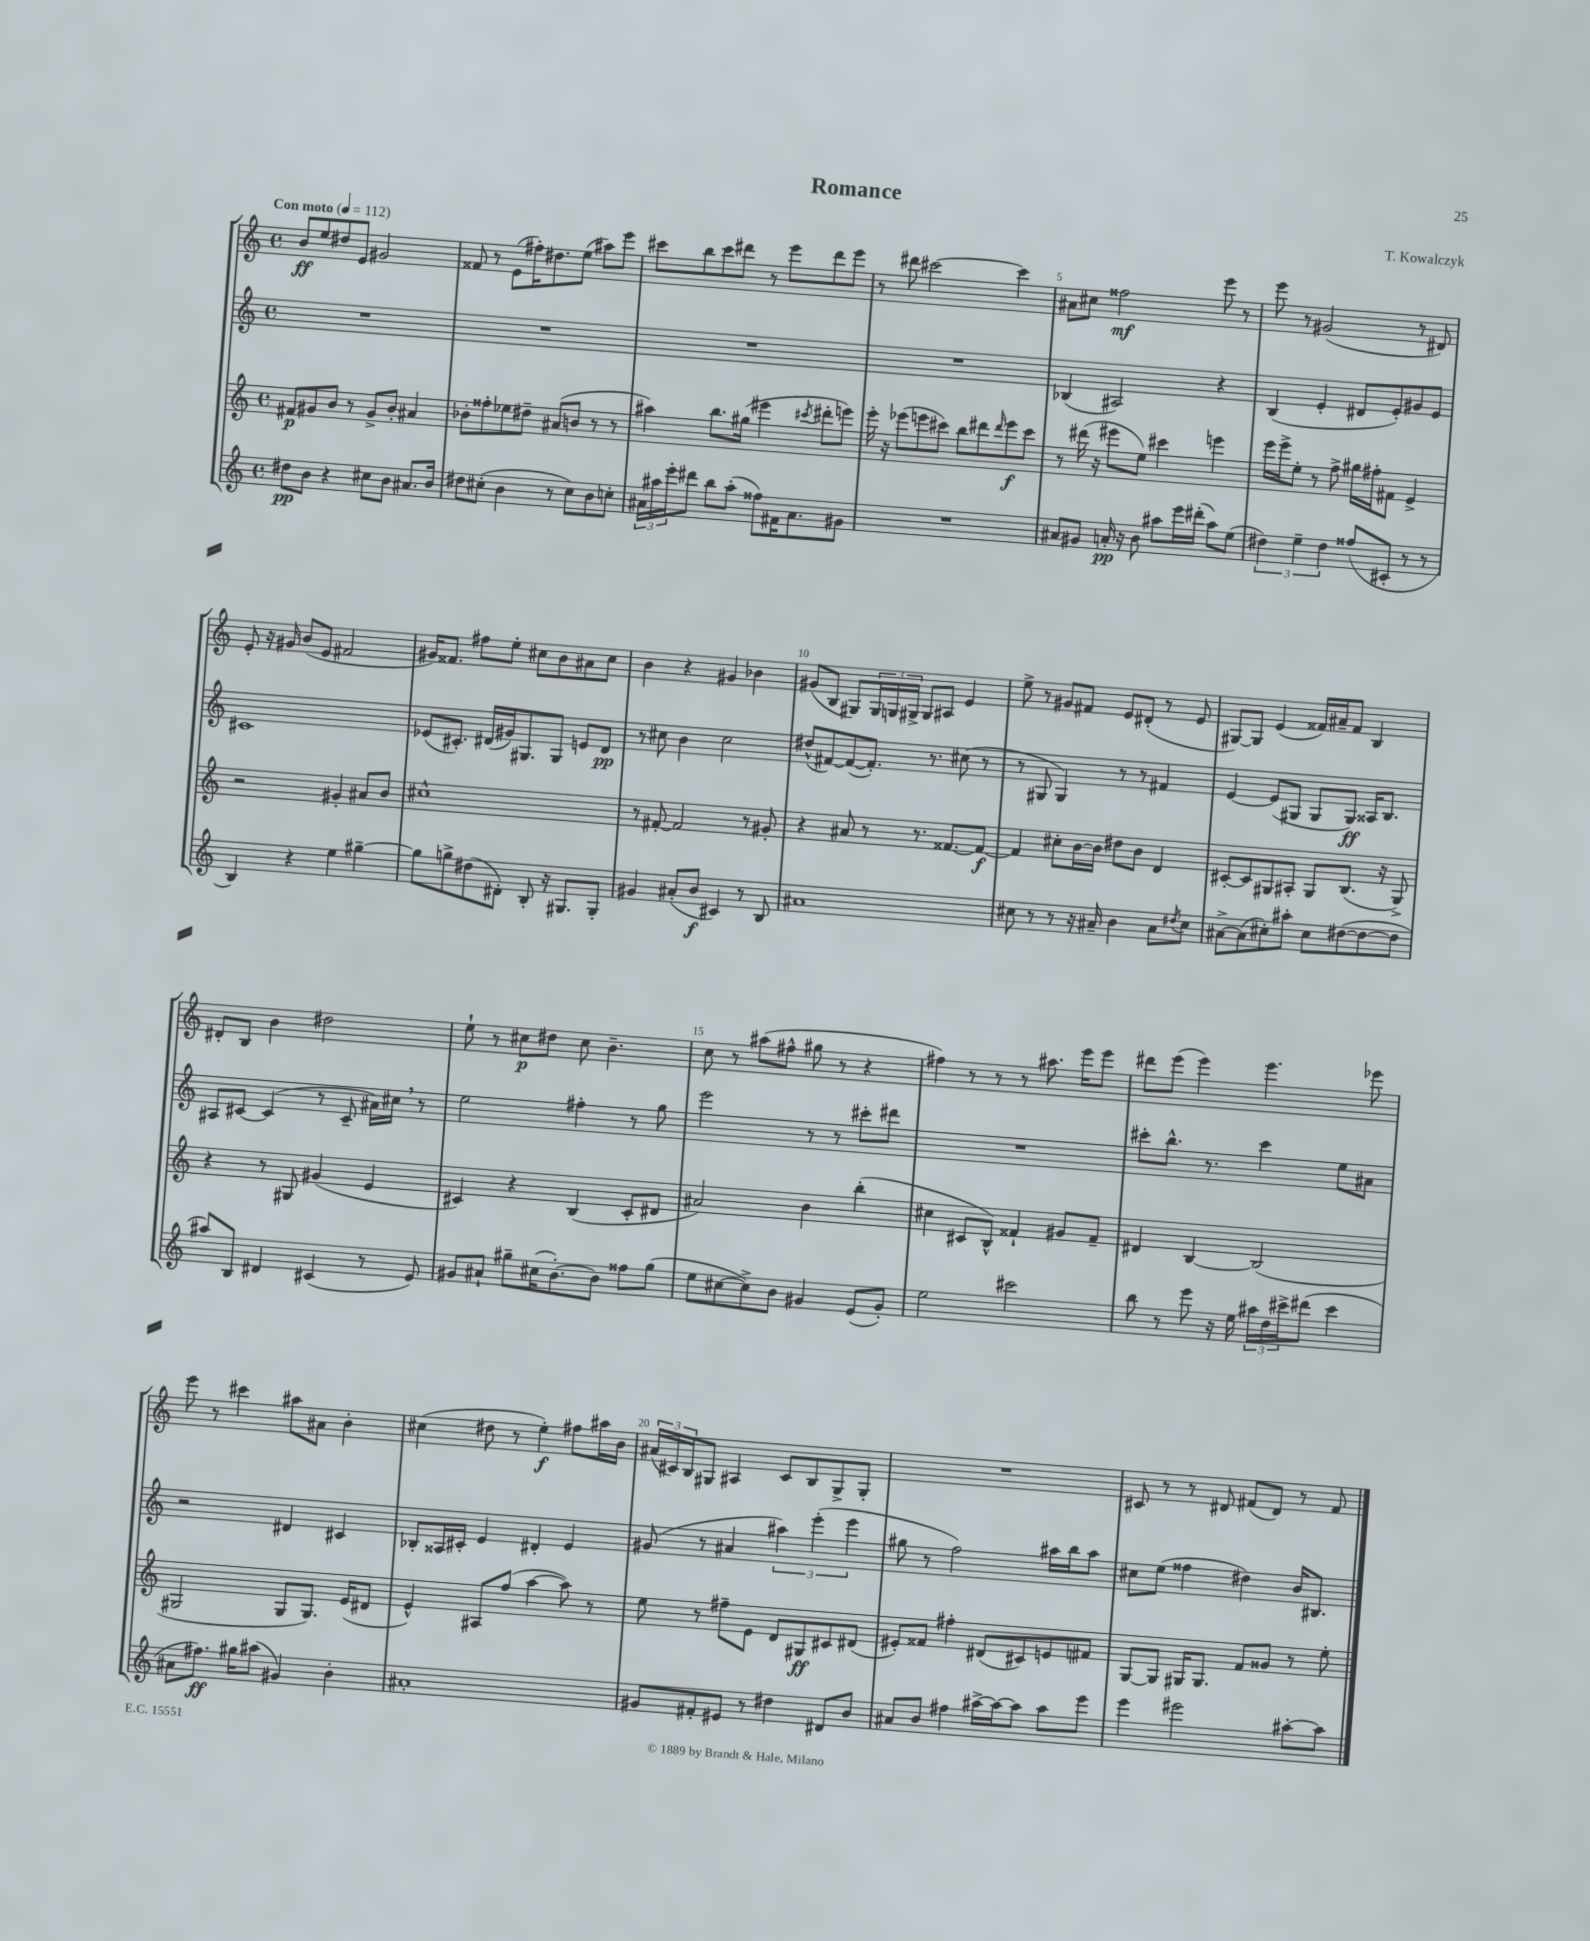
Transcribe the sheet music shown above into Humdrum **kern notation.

**kern	**kern	**kern	**kern
*staff4	*staff3	*staff2	*staff1
*clefG2	*clefG2	*clefG2	*clefG2
*k[]	*k[]	*k[]	*k[]
*M4/4	*M4/4	*M4/4	*M4/4
*met(c)	*met(c)	*met(c)	*met(c)
*MM112	*MM112	*MM112	*MM112
8dd#\L	8f#/L	1r	8b/L
8b\J	8g#/	.	8ee/
4r	8b/J	.	8dd#/
.	8r	.	8e/J
8cc#\L	8g#^/L	.	2g#/
8b\J	8b'/J	.	.
8.a#/L	4a#/	.	.
16b/Jk	.	.	.
=	=	=	=
8dd#\L	8b-'\L	1r	8f##/
(8cc#'\J	8ff##'\	.	8r
4b\	8ee-\	.	(8e\L
.	8dd#~\J	.	16ff#'\K)
.	.	.	8.dd#\
8r	(8a#/L	.	.
8cc#\L)	8b/J	.	(8ee\J
8b\	8r	.	8aa#\L)
8cc'\J	8r	.	8eee\J
=	=	=	=
24a#\LL	4aa#\)	1r	8ccc#\L
24aa#\	.	.	.
24eee'\J	.	.	.
8ddd#\J	.	.	8bb\
8bb\L	8.bb\L	.	8ccc#\
(8aa#'\J	.	.	8ddd#\J
.	(16gg#\Jk	.	.
8ff##\L)	4eee#\	.	8r
16f#\K	.	.	8eee\L
8.a#\	.	.	.
.	8qccc#/	.	.
.	8ddd#'\L	.	8ddd#\
8g#\J	8eee\J)	.	8eee\J
=	=	=	=
1r	16eee'\	1r	8r
.	16r	.	.
.	(8eee-\L	.	8ddd#\
.	8eee\	.	[2ccc#\
.	8ccc#\J)	.	.
.	8bb\L	.	.
.	8ddd#\	.	.
.	16qqddd#/	.	.
.	8eee\	.	4ccc#\]
.	8ccc#\J	.	.
=	=	=	=
8a#/L	8r	(4B-/	8a#\L
8g#/J	(16ddd#\	.	8cc#\J
.	16r	.	.
16a'/	8eee#\L	2A#/)	2ff##\
16r	.	.	.
8b\	8ee\J)	.	.
8aa#\L	4ccc#\	.	.
16eee\L	.	.	.
(16ddd#'\JJ	.	.	.
8aa#\L)	4eee\	4r	8eee\
(8ee\J	.	.	8r
=	=	=	=
6dd#\)	16eee\LL	(4B/	8eee\
.	16eee^\J	.	.
.	8ee'\J	.	8r
6ee~\	.	.	.
.	8r	4e'/	(2g#/
6dd#\	.	.	.
.	8ff^\	.	.
(8ff##/L	16gg#\LL	8d#/L	.
.	16ff#'\J	.	.
8c#'/J	8f#\J	8e'/)	.
8r	4e^/	8g#/	8r
8r	.	8e/J	8d#/)
=	=	=	=
4B/)	2r	1c#	8e'/
.	.	.	16r
.	.	.	16g#/
4r	.	.	(8b/L
.	.	.	8e/J
4ee\	4g#'/	.	2f#/
[4gg#~\	8a#/L	.	.
.	8b/J	.	.
=	=	=	=
8gg#\]L	1cc#^^	(8e-/L	16g#/LK)
.	.	.	8.f##/J
8gg^\	.	8.c#'/J)	.
(8dd#\	.	.	8ff#\L
.	.	(16d#/LL	.
8d#'\J)	.	16g#/J)	8ee'\J
.	.	8.G#/	.
8B'/	.	.	8cc#\L
16r	.	8G#/J	8b\
8.G#/L	.	.	.
.	.	8e/L	8a#\
8G#'/J	.	8d#/J	8cc#\J
=	=	=	=
4g#/	8r	8r	4b\
.	[8f#'/	8cc#\	.
(8a#'/L	2f#/]	4b\	4r
8b/J	.	.	.
4c#/)	.	2cc#\	4g#/
8r	8r	.	4b-\
8B/	8g#'/	.	.
=	=	=	=
1a#	4r	(8dd#^^/L	(8g#/L
.	.	[8f#/)	8B/J
.	8a#/	(8f#/_	8G#/L)
.	8r	8.f#'/]J)	24G#/L
.	.	.	24G/
.	.	.	24G#^/JJ
.	8.r	.	8G#/L
.	.	8.r	.
.	.	.	8A#/J
.	[8.f##/L	.	.
.	.	(8cc#\	4e/
.	8f##/_J	8r	.
=	=	=	=
8cc#\	4f##/]	8r	8ee^\
8r	.	8G#/	8r
8r	8cc#'\L	4G#/)	8g#/L
16r	[16b\L	.	8f#/J
16a#~/	16b\]JJ	.	.
4b\	8dd#\L	8r	8e/L
.	8b\J	8r	(8d#'/J
8a#\L	4d/	4f#/	8r
8qdd#/	.	.	.
8cc#\J	.	.	8e/
=	=	=	=
[8a#^\L	[8c#'/L	[4e/	[8G#/L)
(8a#\]	8c#/]	.	8G#/]J
8cc#'\)	8G#/	(8e/]L	(4e/
8aa#'\J	8A#'/J	8G#/J	.
8cc#\L	8G#/L	8G#/L	16f##/LL)
.	.	.	16a#~/J
([8dd#\	(8.B/J	8G#/J)	8f##/J
8dd#\_	.	16A##/LK	4B/
.	16r	8.B/J	.
8dd#\]J	8G#^/)	.	.
=	=	=	=
8aa#/L)	4r	8A#/L	8d#'/L
8B/J	.	[8c#/J	8B/J
4d#/	8r	(4c#/]	4b\
.	8G#/	.	.
(4c#/	(4g#/	8r	2dd#\
.	.	8c#~/	.
8r	4e/	16a#\LL)	.
.	.	16cc#\JJ	.
8e/)	.	8r	.
=	=	=	=
8g#/L	4c#/)	2ee\	8ee`\
8a#`/J	.	.	8r
8gg#~\L	4r	.	8cc#\L
(16cc#\K	.	.	8dd#\J
[8.b'\)	.	.	.
.	(4B/	4ff#'\	8cc#\
8b\]J	.	.	4.b~\
8ff##\L	8c#'/L	8r	.
(8gg#\J	8d#/J	8gg\	.
=	=	=	=
8ee\L	2a#/)	2eee\	8cc\
[8cc#\	.	.	8r
8cc#^\])	.	.	(8aa#\L
8b\J	.	.	8ff#^^\J
4g#/	4b\	8r	8gg#\
.	.	8r	8r
(8e/L	(4bb'\	8ccc#'\L	4r
8g#'/J)	.	8ddd#\J	.
=	=	=	=
2ee\	4cc#\	1r	4ff#\)
.	8c#/L	.	8r
.	8B^^/J)	.	8r
2ccc#\	4f##`/	.	8r
.	.	.	8.aa#\
.	8g#/L	.	.
.	.	.	16eee\LK
.	8f##~/J	.	8eee\J
=	=	=	=
8bb\	4d#/	8ccc#'\L	8ddd#\L
8r	.	8.bb^^\J	(8eee\J
8eee\	[4B/	.	4eee\)
.	.	8.r	.
16r	.	.	.
16ee\	.	.	.
24aa#\LL	(2B/]	4ccc#\	4.eee\
24dd\	.	.	.
24ccc#^\J	.	.	.
(8ddd#\J	.	.	.
4ccc#\	.	8ee\L	.
.	.	8a#\J	8eee-\
=	=	=	=
8a#\L	2G#/	2r	8eee\
8.ff#\J)	.	.	8r
.	.	.	4ccc#\
16gg#\LK	.	.	.
(8aa#\J	.	.	.
4g#/)	8G#/L	4d#/	8aa#\L
.	8.G#/J)	.	8a#\J
4b'\	.	4c#/	4b'\
.	(16e/LK	.	.
.	8d#/J	.	.
=	=	=	=
1a#'	4e^^/)	8B-'/L	(4cc#\
.	.	16A##/L	.
.	.	16c#'/JJ	.
.	8A#/L	4e/	8dd#\
.	(8ff/J	.	8r
.	[4aa\	4d#'/	4ee'\)
.	8aa\])	4e/	8ff#\L
.	8r	.	16aa#\L
.	.	.	16b\JJ
=	=	=	=
8g#/L	8ee\	(8g#/	(24a#/LL
.	.	.	24c#/)
.	.	.	24B/J
8f#'/	8r	8r	8G#/J
8e#/J	8ff#~\L	4a#/	4A#/
8r	8e\J	.	.
4dd#\	8d/L	6aa#\)	8c#/L
.	8G#/	.	8B/
.	.	(6eee'\	.
8d#/L	8c#/	.	8G#^/
.	.	6eee\	.
8b/J	(8d#/J	.	8G#'/J
=	=	=	=
8a#/L	8e#'/L)	8gg#\	1r
8b/J	8f##/J	8r	.
4ff#\	4ff#'\	2ff\)	.
[16aa#^\LL	(8d#/L	.	.
16aa#\_J	.	.	.
8aa#\]J	8c#/)	.	.
8aa#\L	8e/	16aa#\LL	.
.	.	16bb\J	.
8eee\J	8f#/J	8aa#\J	.
=	=	=	=
4eee\	[8G/L	8cc#\L	8c#/
.	8G/]J	(8ee\J	8r
2eee#\	16G#/LK	4ff##\	8r
.	8.G#/J	.	.
.	.	.	8d#/
.	8f/L	4dd#\)	(8f#/L
.	8g##/J	.	8d#/J)
[8aa#'\L	8r	16b/LK	8r
.	.	8.B#/J	.
8aa#\]J	8ee'\	.	8f#/
==	==	==	==
*-	*-	*-	*-
